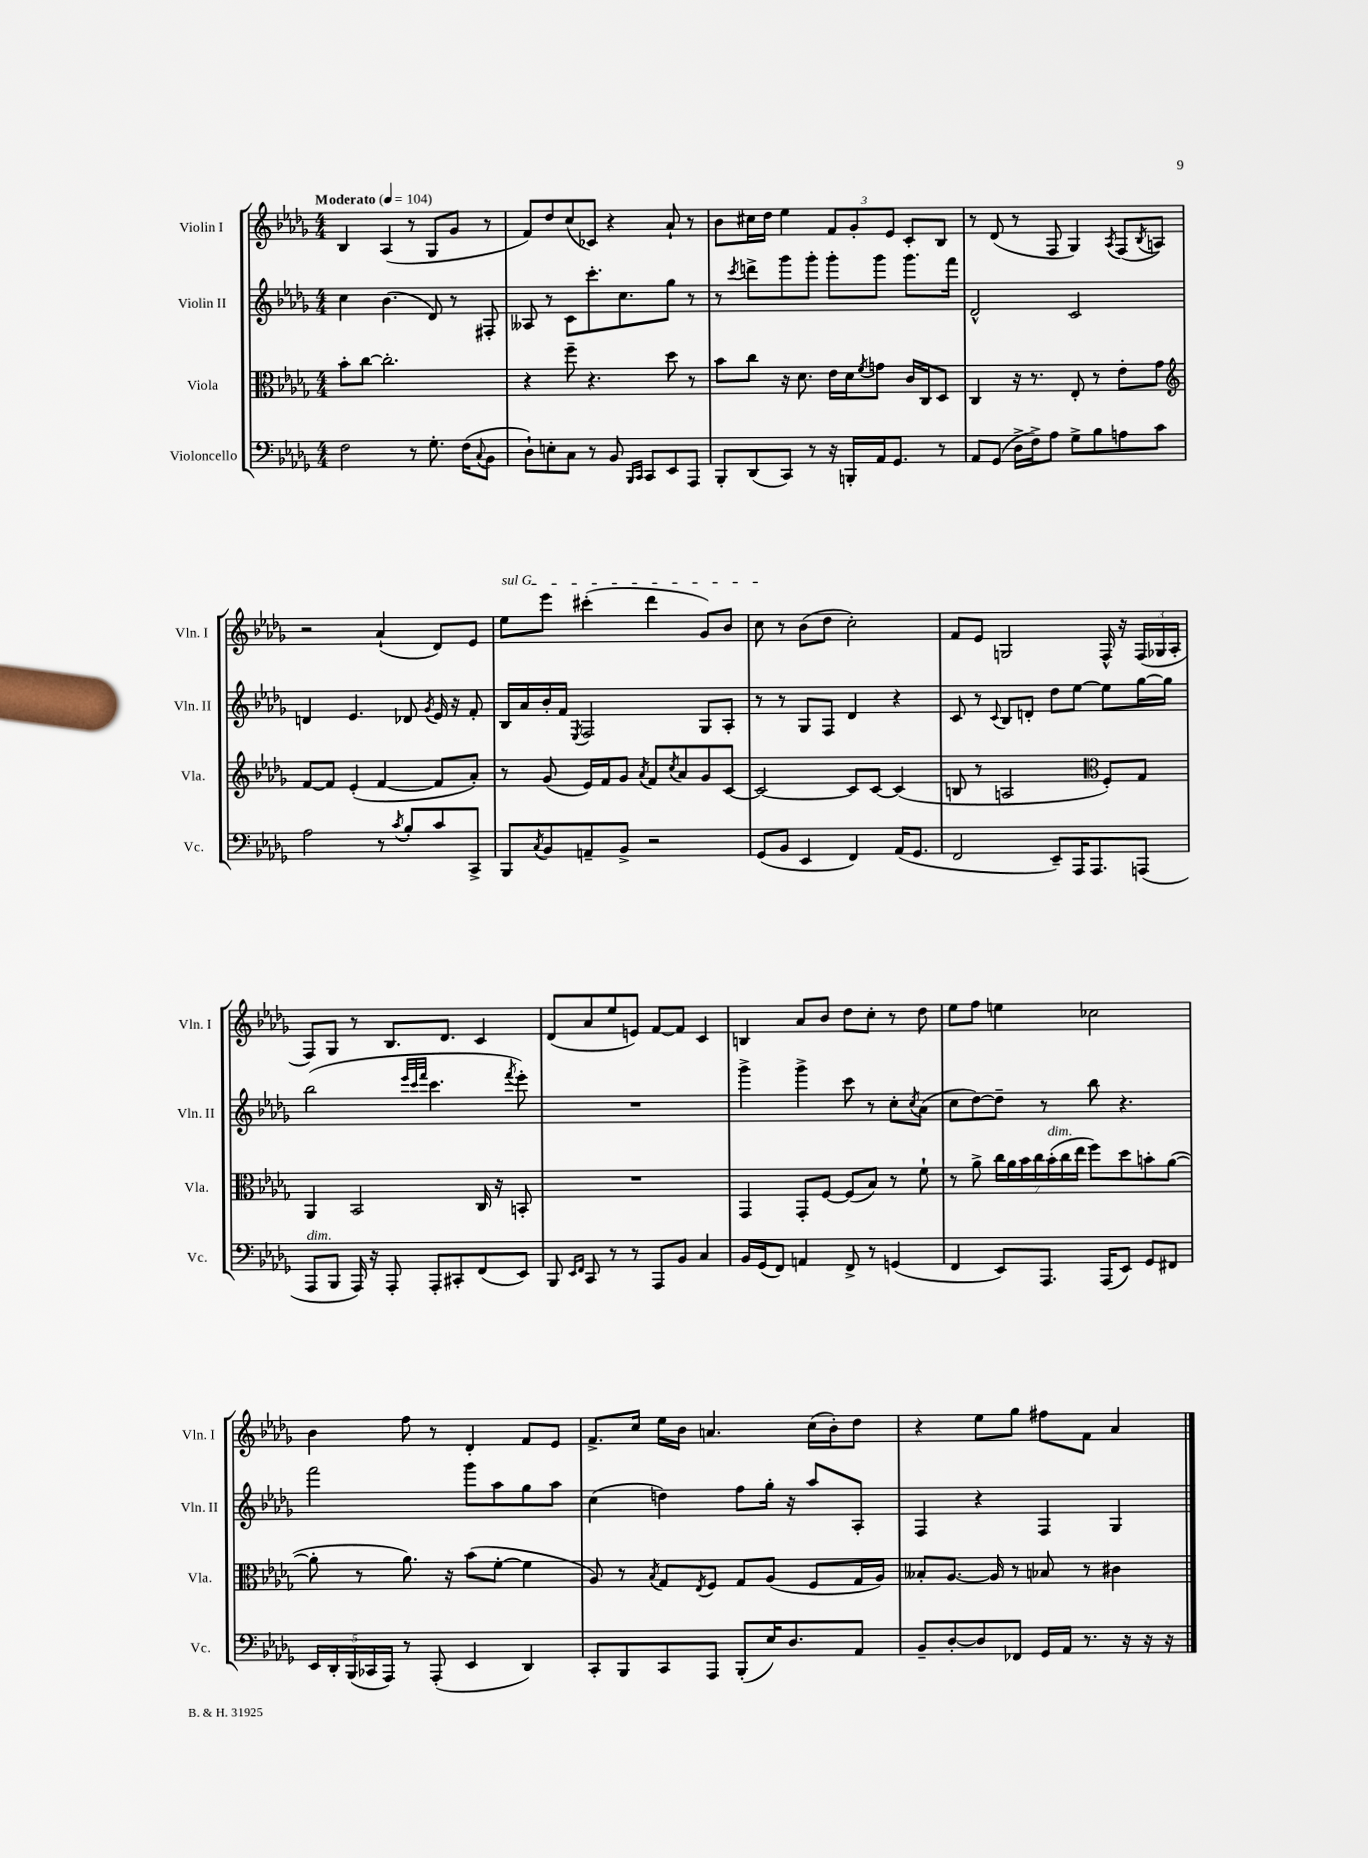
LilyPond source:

<<
\new StaffGroup <<
\new Staff = "s0" \with { instrumentName = "Violin I" shortInstrumentName = "Vln. I" } {
    \clef treble \key des \major \numericTimeSignature \time 4/4 \tempo "Moderato" 4 = 104
    bes4 aes4( r8 ges8 ges'8 r8 |
    f'8) des''8 c''8( ces'8) r4 aes'8-! r8 |
    bes'8 cis''16 des''16 ees''4 \tuplet 3/2 { f'8 ges'8-. ees'8 } c'8-. bes8 |
    r8 des'8( r8 f8 ges4) \acciaccatura { aes8 } f8( \acciaccatura { bes8 } a8) |
    r2 aes'4-!( des'8) ees'8 |
    \once \override TextSpanner.bound-details.left.text = \markup { \italic "sul G" } ees''8\startTextSpan ees'''8 cis'''4-.( des'''4 ges'8) bes'8 |
    c''8\stopTextSpan r8 bes'8( des''8 c''2-.) |
    f'8 ees'8 g2 f16-^ r16 \tuplet 3/2 { f16( ges16 aes16-. } |
    f8) ges8 r8 bes8. des'8. c'4 |
    des'8( aes'8 ees''8 e'8) f'8~ f'8 c'4 |
    b4 aes'8 bes'8 des''8 c''8-. r8 des''8 |
    ees''8 f''8 e''4 ces''2 |
    bes'4 f''8 r8 des'4-. f'8 ees'8 |
    f'8.-> c''16 ees''16 bes'16 a'4. c''16( bes'16-.) des''8 |
    r4 ees''8 ges''8 fis''8 f'8 aes'4 \bar "|." |
}
\new Staff = "s1" \with { instrumentName = "Violin II" shortInstrumentName = "Vln. II" } {
    \clef treble \key des \major \numericTimeSignature \time 4/4
    c''4 bes'4.( des'8) r8 fis8-. |
    aeses8 r8 c'8 c'''8.-. c''8. ges''8 r8 |
    r8 \acciaccatura { c'''8 } d'''8-> ges'''8 ges'''8-. ges'''8-. ges'''8 ges'''8. f'''16 |
    des'2-^ c'2 |
    d'4 ees'4. des'8 \acciaccatura { ges'8 } ees'16 r16 f'8-. |
    bes16 aes'16 bes'16-. f'16 \acciaccatura { ees8 } f2 ges8 aes8-. |
    r8 r8 ges8 f8 des'4 r4 |
    c'8 r8 \appoggiatura { c'8 } bes8 d'8-. des''8 ees''8~ ees''8 ges''16~ ges''16 |
    bes''2( \grace { ees'''32 c'''32 f'''32 } c'''4. \acciaccatura { f'''8 } ees'''8-.) |
    R1 |
    ges'''4-> ges'''4-> c'''8 r8 c''8-. \acciaccatura { c''8 } aes'8( |
    c''8 des''8~) des''8-- r8 bes''8 r4. |
    f'''2 ges'''8 aes''8 ges''8 aes''8 |
    c''4( d''4) f''8 ges''16-. r16 aes''8 aes8-. |
    f4 r4 f4 ges4 \bar "|." |
}
\new Staff = "s2" \with { instrumentName = "Viola" shortInstrumentName = "Vla." } {
    \clef alto \key des \major \numericTimeSignature \time 4/4
    bes'8-. c''8~ c''2.-. |
    r4 f''8-- r4. des''8 r8 |
    bes'8 c''8 r16 des'8. ees'16 des'16 \acciaccatura { f'8 } g'8 c'16 c16 des8 |
    c4 r16 r8. ees8-. r8 ees'8-. ges'8 |
    \clef treble f'8~ f'8 ees'4-.( f'4~ f'8 aes'8-.) |
    r8 ges'8( ees'16) f'16 ges'8 \acciaccatura { aes'8 } f'8 \acciaccatura { c''8 } aes'8 ges'8 c'8~ |
    c'2~ c'8 c'8~ c'4( |
    b8 r8 a2 \clef alto f8-.) ges8 |
    aes,4 bes,2 c16 r16 b,8-. |
    R1 |
    ges,4 ges,8-. f8~ f8( bes8) r8 f'8-! |
    r8 aes'8-> \tuplet 7/4 { c''16 aes'16 bes'16 c''16 bes'16-.^\markup { \italic "dim." }( c''16 ees''16 } f''8) des''8 b'8-. aes'8~( |
    aes'8-. r8 aes'8.) r16 bes'8( f'8~-. f'4 |
    aes8) r8 \acciaccatura { bes8 } ges8 \acciaccatura { ees8 } f8 ges8 aes8( f8 ges16 aes16) |
    beses8-. aes8.~ aes16 r8 bes8 r8 cis'4 \bar "|." |
}
\new Staff = "s3" \with { instrumentName = "Violoncello" shortInstrumentName = "Vc." } {
    \clef bass \key des \major \numericTimeSignature \time 4/4
    f2 r8 ges8.-. f16( \appoggiatura { c8 } bes,8 |
    des8-!) e8-. c8 r8 bes,8 \grace { bes,,16 c,16 } c,8 ees,8 aes,,8 |
    bes,,8-. des,8( c,8) r8 r16 b,,16-. aes,16 ges,8. r8 |
    aes,8 ges,8( des16-> f16->) aes8 ges8-> bes8 a8 c'8 |
    aes2 r8 \acciaccatura { c'8 } bes8-. c'8 c,8-> |
    bes,,8 \acciaccatura { c8 } bes,8 a,8-- bes,8-> r2 |
    ges,8( bes,8 ees,4 f,4) aes,16( ges,8. |
    f,2 ees,8--) aes,,16 aes,,8. a,,8( |
    aes,,8^\markup { \italic "dim." } bes,,8 aes,,16) r16 aes,,8-. aes,,8-. cis,8-. f,8( ees,8) |
    bes,,8 \grace { ees,16 f,16 } c,8 r8 r8 aes,,8 bes,8 c4 |
    bes,16 ges,16( f,8) a,4 f,8-> r8 g,4( |
    f,4 ees,8) aes,,8. aes,,16( ees,8) ges,8 fis,8 |
    \tuplet 5/4 { ees,16 des,16-. bes,,16( ces,16 aes,,16) } r8 aes,,8-.( ees,4 des,4) |
    c,8-. bes,,8 c,8 aes,,8 bes,,8-.( ees16) des8. aes,8 |
    bes,8-- des8~-. des8 fes,8 ges,16 aes,16 r8. r16 r16 r16 \bar "|." |
}
>>
>>
\layout { \context { \Score \remove "Bar_number_engraver" } }
